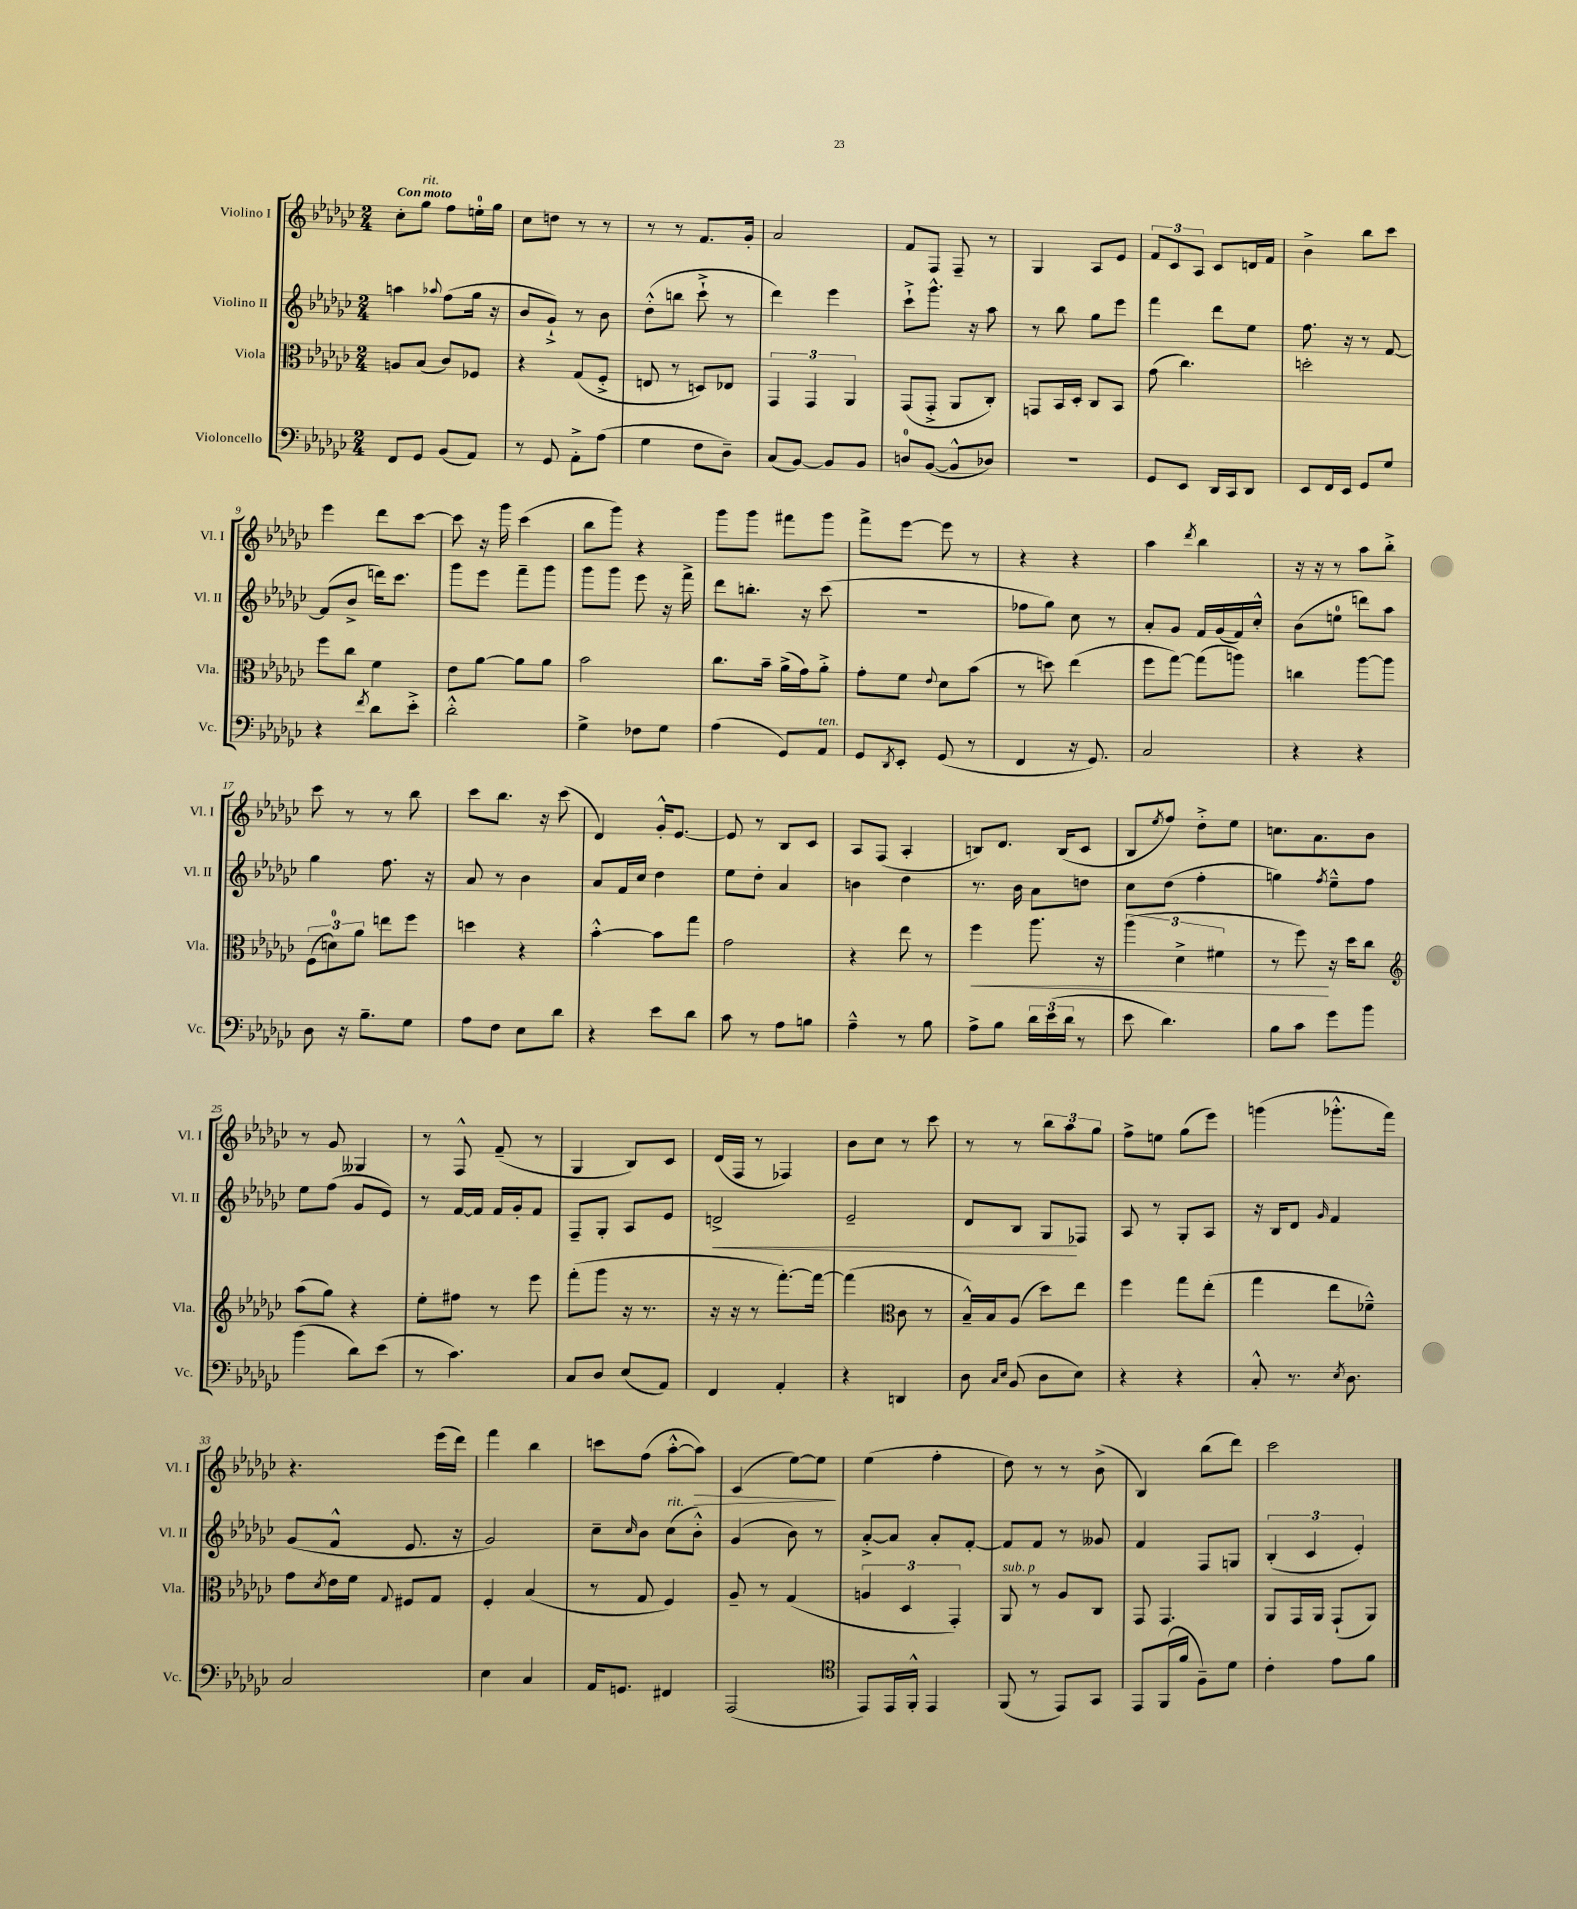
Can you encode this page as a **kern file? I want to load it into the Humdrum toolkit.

**kern	**kern	**dynam	**kern	**dynam	**kern	**dynam
*part4	*part3	*part3	*part2	*part2	*part1	*part1
*staff4	*staff3	*staff3	*staff2	*staff2	*staff1	*staff1
*I"Violoncello	*I"Viola	*	*I"Violino II	*	*I"Violino I	*
*I'Vc.	*I'Vla.	*	*I'Vl. II	*	*I'Vl. I	*
*clefF4	*clefC3	*	*clefG2	*	*clefG2	*
*k[b-e-a-d-g-c-]	*k[b-e-a-d-g-c-]	*	*k[b-e-a-d-g-c-]	*	*k[b-e-a-d-g-c-]	*
*M2/4	*M2/4	*	*M2/4	*	*M2/4	*
=1	=1	=1	=1	=1	=1	=1
!	!	!	!	!	!LO:TX:a:B:t=Con moto	!
8FF/L	8An/L	.	4aan\	.	8cc-'\L	.
!	!	!	!	!	!LO:TX:a:i:t=rit.	!
8GG-/J	(8B-/J	.	.	.	8gg-\J	.
.	.	.	8qqaa-X/	.	.	.
(8BB-/L	8c-/L)	.	(8ff\L	.	8ff\L	.
8AA-/J)	8F-X/J	.	16gg-\Jk	.	16een'\L	.
.	.	.	16r	.	16gg-\JJ	.
=2	=2	=2	=2	=2	=2	=2
8r	4r	.	8b-/L	.	8cc-\L	.
8GG-/	.	.	8g-`^/J)	.	8ddn\J	.
8AA-'^\L	(8G-/L	.	8r	.	8r	.
(8A-\J	8F'^/J	.	8b-\	.	8r	.
=3	=3	=3	=3	=3	=3	=3
4G-\	8En/	.	(8dd-'^^\L	.	8r	.
.	8r	.	8bbn\J	.	8r	.
8F\L	8Dn/L)	.	8ccc-`^\	.	8.f/L	.
8D-~\J)	8E-X/J	.	8r	.	.	.
.	.	.	.	.	16g-'/Jk	.
=4	=4	=4	=4	=4	=4	=4
(8C-/L	6GG-/	.	4ddd-\)	.	2a-/	.
[8BB-/J)	.	.	.	.	.	.
.	6GG-/	.	.	.	.	.
8BB-/L]	.	.	4eee-\	.	.	.
.	6AA-/	.	.	.	.	.
8BB-/J	.	.	.	.	.	.
=5	=5	=5	=5	=5	=5	=5
8Dn/L	(8GG-/L	.	8ccc-`^\L	.	8f/L	.
([8BB-/J	8GG-'^/J	.	8.ggg-^^\J	.	8F/J	.
8BB-^^/L]	8AA-/L	.	.	.	8F~/	.
.	.	.	16r	.	.	.
8D-X/J)	8C-'/J)	.	8aa-\	.	8r	.
=6	=6	=6	=6	=6	=6	=6
2r	8GGn/L	.	8r	.	4G-/	.
.	16BB-/L	.	8bb-\	.	.	.
.	16D-'/JJ	.	.	.	.	.
.	8C-/L	.	8gg-\L	.	8A-/L	.
.	8BB-/J	.	8eee-\J	.	8e-/J	.
=7	=7	=7	=7	=7	=7	=7
8GG-/L	(8g-\	.	4fff\	.	12f/L	.
.	.	.	.	.	12c-/	.
8EE-/J	4.cc-\)	.	.	.	.	.
.	.	.	.	.	12A-/J	.
16DD-/LL	.	.	8ddd-\L	.	8c-/L	.
16CC-/J	.	.	.	.	.	.
8DD-/J	.	.	8ee-\J	.	16dn/L	.
.	.	.	.	.	16f/JJ	.
=8	=8	=8	=8	=8	=8	=8
8EE-/L	2ddn'\	.	8.ff\	.	4b-^\	.
16FF/L	.	.	.	.	.	.
16EE-/JJ	.	.	16r	.	.	.
8GG-/L	.	.	8r	.	8bb-\L	.
8G-/J	.	.	[8f/	.	8ccc-\J	.
!!LO:LB:g=z
=9	=9	=9	=9	=9	=9	=9
4r	8ff\L	.	(8f/L]	.	4eee-\	.
.	8cc-\J	.	8b-^/J	.	.	.
8qf/	.	.	.	.	.	.
8d-\L	4f\	.	16dddn\KL)	.	8ddd-\L	.
.	.	.	8.ccc-\J	.	.	.
8e-'^\J	.	.	.	.	[8ccc-\J	.
=10	=10	=10	=10	=10	=10	=10
2d-'^^\	8e-\L	.	8ggg-\L	.	8ccc-\]	.
.	[8a-\J	.	8eee-\J	.	16r	.
.	.	.	.	.	16ggg-\	.
.	8a-\L]	.	8fff~\L	.	(4ccc-\	.
.	8a-\J	.	8ggg-\J	.	.	.
=11	=11	=11	=11	=11	=11	=11
4G-^\	2b-\	.	8ggg-\L	.	8bb-\L	.
.	.	.	8ggg-\J	.	8ggg-\J)	.
8F-X\L	.	.	8eee-\	.	4r	.
8G-\J	.	.	16r	.	.	.
.	.	.	16fff^\	.	.	.
=12	=12	=12	=12	=12	=12	=12
(4A-\	8.cc-\L	.	8ddd-\L	.	8ggg-\L	.
.	.	.	8.bbn'\J	.	8ggg-\J	.
.	16b-~\Jk	.	.	.	.	.
8GG-/L)	(16a-^\LL	.	.	.	8fff#X\L	.
.	16g-\J)	.	16r	.	.	.
!LO:TX:a:i:t=ten.	!	!	!	!	!	!
8AA-/J	8a-'^\J	.	(8ccc-\	.	8ggg-\J	.
=13	=13	=13	=13	=13	=13	=13
8GG-/L	8g-'\L	.	2r	.	8fff^\L	.
8qDD-/	.	.	.	.	.	.
8EE-'/J	8f\J	.	.	.	[8eee-\J	.
.	8qqe-/	.	.	.	.	.
(8GG-/	8d-\L	.	.	.	8eee-\]	.
8r	(8b-\J	.	.	.	8r	.
=14	=14	=14	=14	=14	=14	=14
4FF/	8r	.	8ff-X\L	.	4r	.
.	8ddn\)	.	8gg-\J)	.	.	.
16r	(4ee-\	.	8cc-\	.	4r	.
8.GG-/)	.	.	.	.	.	.
.	.	.	8r	.	.	.
=15	=15	=15	=15	=15	=15	=15
2C-/	8ff\L	.	8a-'/L	.	4aa-\	.
.	[8gg-\J)	.	8g-/J	.	.	.
.	.	.	.	.	8qddd-/	.
.	(8gg-\L]	.	16f/LL	.	4bb-\	.
.	.	.	(16g-/	.	.	.
.	8aan\J)	.	16f/)	.	.	.
.	.	.	16cc-'^^/JJ	.	.	.
=16	=16	=16	=16	=16	=16	=16
4r	4ccn\	.	(8b-\L	.	16r	.
.	.	.	.	.	16r	.
.	.	.	8een\J	.	8r	.
4r	[8aa-\L	.	8dddn\L)	.	8aa-\L	.
.	8aa-\J]	.	8aa-\J	.	8bb-'^\J	.
!!LO:LB:g=z
=17	=17	=17	=17	=17	=17	=17
8D-\	(12F\L	.	4gg-\	.	8ccc-\	.
.	12dn\)	.	.	.	.	.
16r	.	.	.	.	8r	.
.	12a-\J	.	.	.	.	.
8.B-~\L	.	.	.	.	.	.
.	8een\L	.	8.ff\	.	8r	.
8G-\J	8ff\J	.	.	.	8bb-\	.
.	.	.	16r	.	.	.
=18	=18	=18	=18	=18	=18	=18
8A-\L	4ddn\	.	8a-/	.	8ccc-\L	.
8F\J	.	.	8r	.	8.bb-\J	.
8E-\L	4r	.	4b-\	.	.	.
.	.	.	.	.	16r	.
8d-\J	.	.	.	.	(8ccc-\	.
=19	=19	=19	=19	=19	=19	=19
4r	[4b-'^^\	.	8a-/L	.	4d-/)	.
.	.	.	16f/L	.	.	.
.	.	.	16cc-/JJ	.	.	.
8e-\L	8b-\L]	.	4dd-\	.	16g-'^^/KL	.
.	.	.	.	.	[8.e-/J	.
8d-\J	8gg-\J	.	.	.	.	.
=20	=20	=20	=20	=20	=20	=20
8c-\	2g-\	.	8ee-\L	.	8e-/]	.
8r	.	.	8dd-'\J	.	8r	.
8A-\L	.	.	4a-/	.	8B-/L	.
8Bn\J	.	.	.	.	8c-/J	.
=21	=21	=21	=21	=21	=21	=21
4A-~^^\	4r	.	4bn\	.	8A-/L	.
.	.	.	.	.	(8F/J	.
8r	8ee-\	.	4dd-\	.	4A-'/	.
8B-\	8r	.	.	.	.	.
=22	=22	=22	=22	=22	=22	=22
!	!	!LO:HP:b	!	!	!	!
8A-^\L	4ff\	<	8.r	.	8Bn/L)	.
8B-\J	.	.	.	.	8.d-/J	.
.	.	.	16b-\	.	.	.
24d-\LL	8.aa-\	.	8a-\L	.	.	.
(24e-\	.	.	.	.	.	.
.	.	.	.	.	(16B/KL	.
24d-\JJ	.	.	.	.	.	.
8r	.	.	8ddn\J	.	8c-/J	.
.	16r	.	.	.	.	.
=23	=23	=23	=23	=23	=23	=23
8e-\	(6aa-\	.	8cc-\L	.	8B-/L	.
.	.	.	.	.	8qee-/	.
4.d-\)	.	.	(8dd-\J	.	8ff/J)	.
.	6d-^\	.	.	.	.	.
.	.	.	4ff'\	.	8dd-'^\L	.
.	6f#X\	.	.	.	.	.
.	.	.	.	.	8ee-\J	.
=24	=24	=24	=24	=24	=24	=24
8B-\L	8r	.	4ggn\)	.	8.ccn\L	.
8c-\J	8ff\)	.	.	.	.	.
.	.	.	.	.	8.a-\	.
.	.	.	8qff/	.	.	.
8g-\L	16r	[	8ee-~^^\L	.	.	.
.	16dd-\KL	.	.	.	.	.
8b-\J	8cc-\J	.	8ff\J	.	8b-\J	.
!!LO:LB:g=z
=25	=25	=25	=25	=25	=25	=25
*	*clefG2	*	*	*	*	*
(4b-\	(8aa-\L	.	8ee-\L	.	8r	.
.	8gg-\J)	.	(8ff\J	.	8g-/	.
8d-\L)	4r	.	8g-/L	.	4G--X/	.
(8e-\J	.	.	8e-/J)	.	.	.
=26	=26	=26	=26	=26	=26	=26
8r	8ee-'\L	.	8r	.	8r	.
4.c-\)	8ff#X\J	.	[16f/LL	.	8F^^/	.
.	.	.	16f/JJ]	.	.	.
.	8r	.	16f/LL	.	(8f~/	.
.	.	.	16g-'/J	.	.	.
.	8eee-\	.	8f/J	.	8r	.
=27	=27	=27	=27	=27	=27	=27
8C-/L	(8fff'\L	.	8F~/L	.	4G-/	.
8D-/J	8ggg-\J	.	8G-'/J	.	.	.
(8E-/L	16r	.	8A-/L	.	8B-/L)	.
.	8.r	.	.	.	.	.
8AA-/J)	.	.	8e-/J	.	8c-/J	.
=28	=28	=28	=28	=28	=28	=28
!	!	!	!	!LO:HP:b	!	!
4FF/	16r	.	2dn^/	<	(16d-/LL	.
.	16r	.	.	.	16F/JJ	.
.	8r	.	.	.	8r	.
4AA-'/	[8.fff'\L)	.	.	.	4F-X/)	.
.	16fff\Jk_	.	.	.	.	.
=29	=29	=29	=29	=29	=29	=29
4r	(4fff\]	.	2e-~/	.	8b-\L	.
.	.	.	.	.	8cc-\J	.
*	*clefC3	*	*	*	*	*
4DDn/	8c-\	.	.	.	8r	.
.	8r	.	.	.	8ccc-\	.
=30	=30	=30	=30	=30	=30	=30
8D-\	16B-~^^/LL)	.	8d-/L	.	8r	.
.	16B-/J	.	.	.	.	.
16qqC-/LL	.	.	.	.	.	.
16qqE-/JJ	.	.	.	.	.	.
(8BB-/	(8A-/J	.	8B-/J	.	8r	.
8D-\L	8dd-\L)	.	8G-/L	.	12bb-\L	.
.	.	.	.	.	12aa-\	.
8E-\J)	8ee-\J	.	8F-X/J	[	.	.
.	.	.	.	.	12gg-\J	.
=31	=31	=31	=31	=31	=31	=31
4r	4ff\	.	8A-/	.	8ff^\L	.
.	.	.	8r	.	8een\J	.
4r	8gg-\L	.	8G-'/L	.	(8gg-\L	.
.	(8ee-'\J	.	8A-/J	.	8eee-\J)	.
=32	=32	=32	=32	=32	=32	=32
8C-'^^/	4gg-\	.	16r	.	(4gggn\	.
.	.	.	16B-/KL	.	.	.
8.r	.	.	8d-/J	.	.	.
.	.	.	16qqg-/	.	.	.
.	8ee-\L	.	4f/	.	8.ggg-X'^^\L	.
8qE-/	.	.	.	.	.	.
8.D-\	.	.	.	.	.	.
.	8f-X~^^\J)	.	.	.	.	.
.	.	.	.	.	16fff\Jk)	.
!!LO:LB:g=z
=33	=33	=33	=33	=33	=33	=33
2C-/	8g-\L	.	(8g-/L	.	4.r	.
.	8qd-/	.	.	.	.	.
.	16e-\L	.	8f^^/J	.	.	.
.	16f\JJ	.	.	.	.	.
.	8qqG-/	.	.	.	.	.
.	8F#X/L	.	8.e-/	.	.	.
.	8G-/J	.	.	.	(16eee-\LL	.
.	.	.	16r	.	16ddd-\JJ)	.
=34	=34	=34	=34	=34	=34	=34
4E-\	4F'/	.	2g-/)	.	4fff\	.
4C-/	(4B-/	.	.	.	4bb-\	.
=35	=35	=35	=35	=35	=35	=35
16AA-/KL	8r	.	8cc-~\L	.	8cccn\L	.
8.GGn/J	.	.	.	.	.	.
.	.	.	16qqcc-/	.	.	.
.	8G-/	.	8b-\J	.	(8ff\J	.
!	!	!	!LO:TX:a:i:t=rit.	!	!	!
4FF#X/	4F/)	.	(8cc-\L	.	[8aa-'^^\L	.
!	!	!	!	!	!	!LO:HP:b
.	.	.	8b-'^^\J)	.	8aa-\J])	>
=36	=36	=36	=36	=36	=36	=36
(2AAA-/	8A-~/	.	(4g-/	.	(4c-/	.
.	8r	.	.	.	.	.
.	(4G-/	.	8b-\)	.	[8ee-\L)	.
.	.	.	8r	.	8ee-\J]	.
.	.	.	.	.	.	]
=37	=37	=37	=37	=37	=37	=37
*clefC4	*	*	*	*	*	*
8EE-/L)	6An/	.	[8a-'^/L	.	(4ee-\	.
16EE-/L	.	.	8a-/J]	.	.	.
.	6D-/	.	.	.	.	.
16FF'^^/JJ	.	.	.	.	.	.
4EE-/	.	.	8a-'/L	.	4ff'\	.
.	6GG-'/)	.	.	.	.	.
.	.	.	[8f'/J	.	.	.
=38	=38	=38	=38	=38	=38	=38
!	!LO:TX:a:i:t=sub. p	!	!	!	!	!
(8FF/	8AA-/	.	8f/L]	.	8dd-\)	.
8r	8r	.	8f/J	.	8r	.
8EE-/L)	8A-/L	.	8r	.	8r	.
8GG-/J	8C-/J	.	8g--X/	.	(8b-^\	.
=39	=39	=39	=39	=39	=39	=39
8EE-/L	8GG-/	.	4f/	.	4B-/)	.
(16FF/L	4.GG-/	.	.	.	.	.
16f/JJ	.	.	.	.	.	.
8F~\L)	.	.	8F/L	.	(8bb-\L	.
8d-\J	.	.	8Gn/J	.	8ddd-\J)	.
=40	=40	=40	=40	=40	=40	=40
4c-'\	8AA-/L	.	(6B-'/	.	2ccc-\	.
.	16GG-/L	.	.	.	.	.
.	.	.	6c-/	.	.	.
.	16AA-/JJ	.	.	.	.	.
8e-\L	(8GG-`/L	.	.	.	.	.
.	.	.	6e-'/)	.	.	.
8f\J	8AA-/J)	.	.	.	.	.
==	==	==	==	==	==	==
*-	*-	*-	*-	*-	*-	*-
